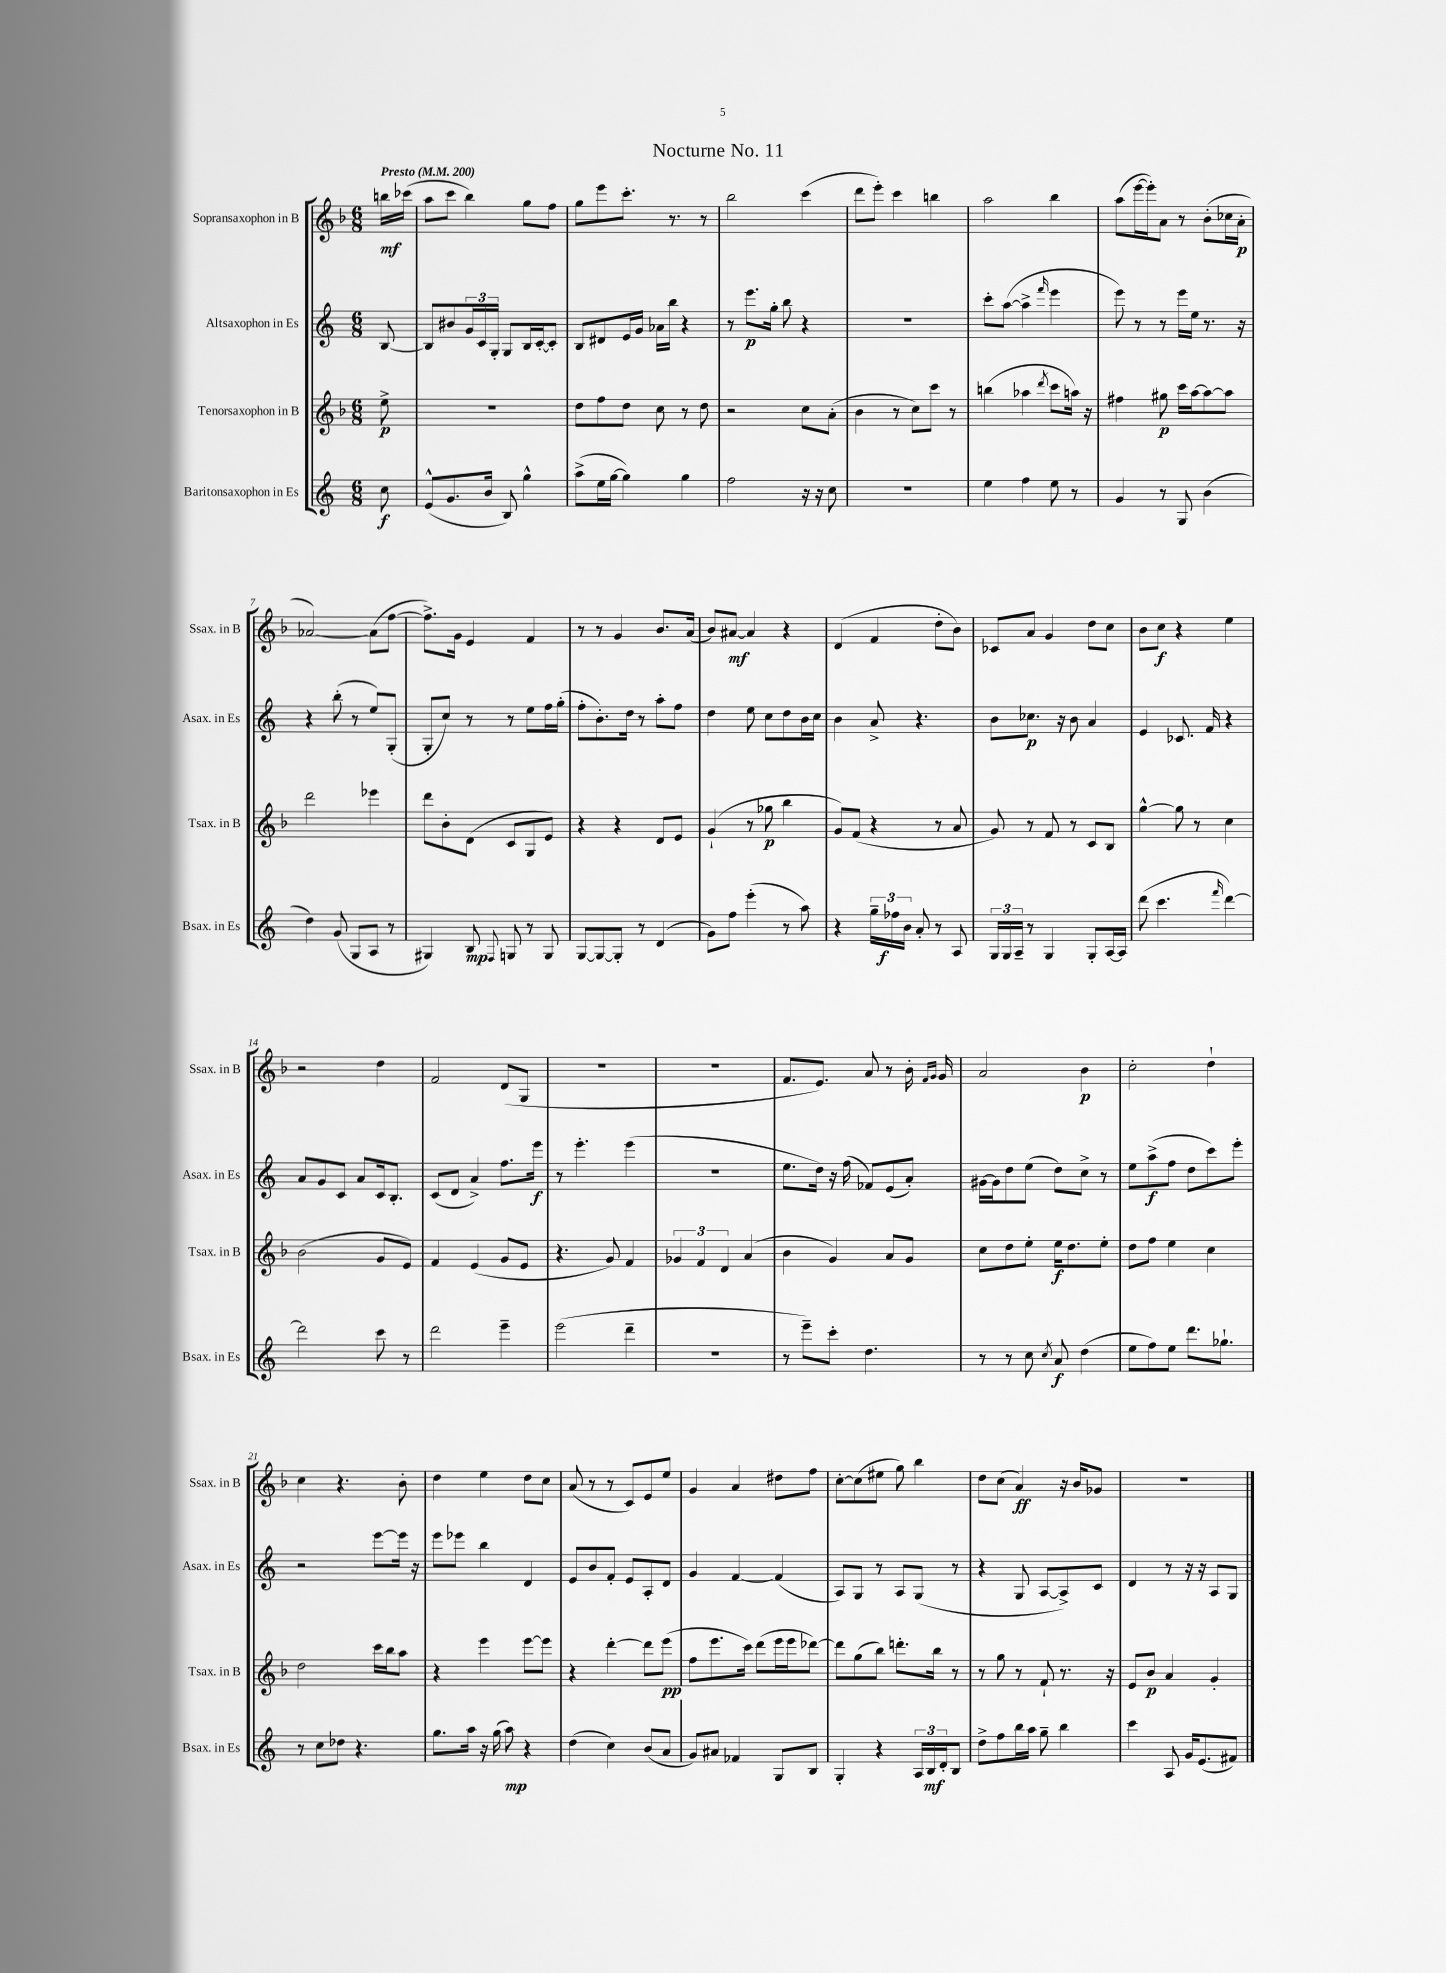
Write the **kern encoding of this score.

**kern	**kern	**kern	**kern
*staff4	*staff3	*staff2	*staff1
*clefG2	*clefG2	*clefG2	*clefG2
*k[]	*k[b-]	*k[]	*k[b-]
*M6/8	*M6/8	*M6/8	*M6/8
*MM200	*MM200	*MM200	*MM200
8cc	8ee^	[8B	16bb
.	.	.	(16ccc-
=	=	=	=
(8e^^	2.r	8B]	8aa
8.g	.	8b#	8ccc
.	.	24g	4bb-)
.	.	24c	.
16b	.	.	.
.	.	24G'	.
8B)	.	8G	.
4gg^^	.	16B	8gg
.	.	[16c'	.
.	.	8c']	8ff
=	=	=	=
(8aa^	8dd	8B	8gg
16ee	8ff	8d#	8eee
[16gg	.	.	.
4gg])	8dd	16e	8.ccc'
.	.	16g	.
.	8cc	16a-	.
.	.	16bb	8.r
4gg	8r	4r	.
.	8dd	.	8r
=	=	=	=
2ff	2r	8r	2bb-
.	.	8.eee	.
.	.	16gg'	.
.	.	8bb	.
16r	8cc	4r	(4ccc
16r	.	.	.
8cc	(8a'	.	.
=	=	=	=
2.r	4b-	2.r	8ddd
.	.	.	8eee')
.	8r	.	4ccc
.	8cc)	.	.
.	8ccc	.	4bb
.	8r	.	.
=	=	=	=
4ee	(4bb	8ccc'	2aa
.	.	([8aa	.
4ff	4aa-	4aa^]	.
.	8qddd	16qqfff	.
8ee	8ccc	4eee	4bb-
8r	16aa)	.	.
.	16r	.	.
=	=	=	=
4g	4ff#	8eee)	(8aa
.	.	8r	[16eee
.	.	.	16eee'])
8r	8gg#	8r	8a
8G	16ccc	16eee	8r
.	[16aa	16ee	.
(4b	8aa_	8.r	(8b-'
.	8aa]	.	16cc-
.	.	16r	16a'
=	=	=	=
4dd)	2ddd	4r	[2a-)
(8g	.	(8bb'	.
8G	.	8r	.
8A	4eee-	8ee)	(8a-]
8r	.	(8G'	[8ff
=	=	=	=
4G#)	8ddd	8G'	8.ff^])
.	8b-'	8cc)	.
.	.	.	16g
8B	(8d	8r	4e
8qqF	.	.	.
8G	8c	8r	.
8r	8G	8ee	4f
8G	8e)	16ff	.
.	.	(16gg'	.
=	=	=	=
[8G	4r	8ff'	8r
8G_	.	8.b')	8r
8G']	4r	.	4g
.	.	16dd	.
8r	.	8r	.
(4d	8d	8aa'	8.b-
.	8e	8ff	.
.	.	.	(16a
=	=	=	=
8g)	(4g`	4dd	8b-)
8ff	.	.	[8a#
(4eee'	8r	8ee	4a#]
.	8gg-	8cc	.
8r	4bb-	8dd	4r
8aa)	.	16b	.
.	.	16cc	.
=	=	=	=
4r	8g)	4b	(4d
.	(8f	.	.
24gg~	4r	8a^	4f
24ff-	.	.	.
24b	.	.	.
8a'	.	4.r	.
8r	8r	.	8dd'
8A	8a	.	8b-)
=	=	=	=
24G	8g)	8b	8c-
24G	.	.	.
24A~	.	.	.
8r	8r	8.cc-	8a
4G	8f	.	4g
.	.	16r	.
.	8r	8b	.
8G'	8c	4a	8dd
[16A	8B-	.	8cc
16A]	.	.	.
=	=	=	=
(8ddd	[4gg^^	4e	8b-
4.ccc	.	.	8cc
.	8gg]	8.c-	4r
.	8r	.	.
.	.	16f	.
16qqfff	.	.	.
[4ddd)	4cc	4r	4ee
=	=	=	=
2ddd]	(2b-	8a	2r
.	.	8g	.
.	.	8c	.
.	.	8a	.
8ccc	8g	16c	4dd
.	.	8.B'	.
8r	8e)	.	.
=	=	=	=
2ddd	4f	(8c	2f
.	.	8d	.
.	(4e	4a^)	.
4eee~	8g	8.ff	(8d
.	8e	.	8G
.	.	16eee	.
=	=	=	=
(2eee	4.r	8r	2.r
.	.	4.eee'	.
.	8g)	.	.
4ddd~	4f	(4eee	.
=	=	=	=
2.r	6g-	2.r	2.r
.	6f	.	.
.	6d	.	.
.	(4a	.	.
=	=	=	=
8r	4b-	8.ee	8.f
8eee~)	.	.	.
.	.	16dd)	8.e)
8ccc'	4g)	16r	.
.	.	(16ff	.
4.dd	.	8f-)	8a
.	8a	(8e	8r
.	8g	8a')	16b-'
.	.	.	16qqf
.	.	.	16qqg
.	.	.	16g
=	=	=	=
8r	8cc	[16g#	2a
.	.	16g#]	.
8r	8dd	8dd	.
8cc	8ee'	(8ee	.
8qcc	.	.	.
8a	16ee	8dd)	.
.	8.dd	.	.
(4dd	.	8cc^	4b-
.	8ee'	8r	.
=	=	=	=
8ee	8dd	8ee	2cc'
8ff)	8ff	(8aa^	.
8ee	4ee	8ff	.
8.ddd	.	8dd	.
.	4cc	8ccc)	4dd`
8.gg-`	.	.	.
.	.	8eee'	.
=	=	=	=
8r	2dd	2r	4cc
8cc	.	.	.
8dd-	.	.	4.r
4.r	.	.	.
.	16ccc	[8eee	.
.	16bb-	.	.
.	8aa	16eee]	8b-'
.	.	16r	.
=	=	=	=
8.gg	4r	8eee	4dd
.	.	8eee-	.
16aa	.	.	.
16r	4eee	4bb	4ee
(16gg	.	.	.
8aa)	.	.	.
4r	[8eee	4d	8dd
.	8eee]	.	8cc
=	=	=	=
(4dd	4r	8e	(8a
.	.	8b	8r
4cc)	[4ddd'	8f'	8r
.	.	8e	8c)
(8b	8ddd]	8A'	8e
8a	(8eee	8d	8ee
=	=	=	=
8g)	8ff	4g	4g
8a#	8.eee	.	.
4f-	.	[4f	4a
.	16ccc)	.	.
.	(8ddd	.	.
8G	16eee	(4f]	8dd#
.	16eee	.	.
8B	[8ddd-)	.	8ff
=	=	=	=
4G'	8ddd-]	8A)	[8cc'
.	(8gg	8G	(8cc]
4r	8bb-)	8r	8ee#
.	8.ddd'	8A	8gg)
24A	.	(8G	4bb-
24B	.	.	.
.	16bb-	.	.
24d'	.	.	.
8B	8r	8r	.
=	=	=	=
8dd^	8r	4r	8dd
8ff	8gg	.	(8cc
16bb	8r	8G	4a)
16aa	.	.	.
8gg~	8f`	[8A	.
4bb	8.r	8A^])	16r
.	.	.	16b-
.	.	8c	8g-
.	16r	.	.
=	=	=	=
4ccc	8e	4d	2.r
.	8b-	.	.
8A	4a	8r	.
16g	.	16r	.
(8.e	.	16r	.
.	4g'	8A	.
8f#)	.	8G	.
==	==	==	==
*-	*-	*-	*-
